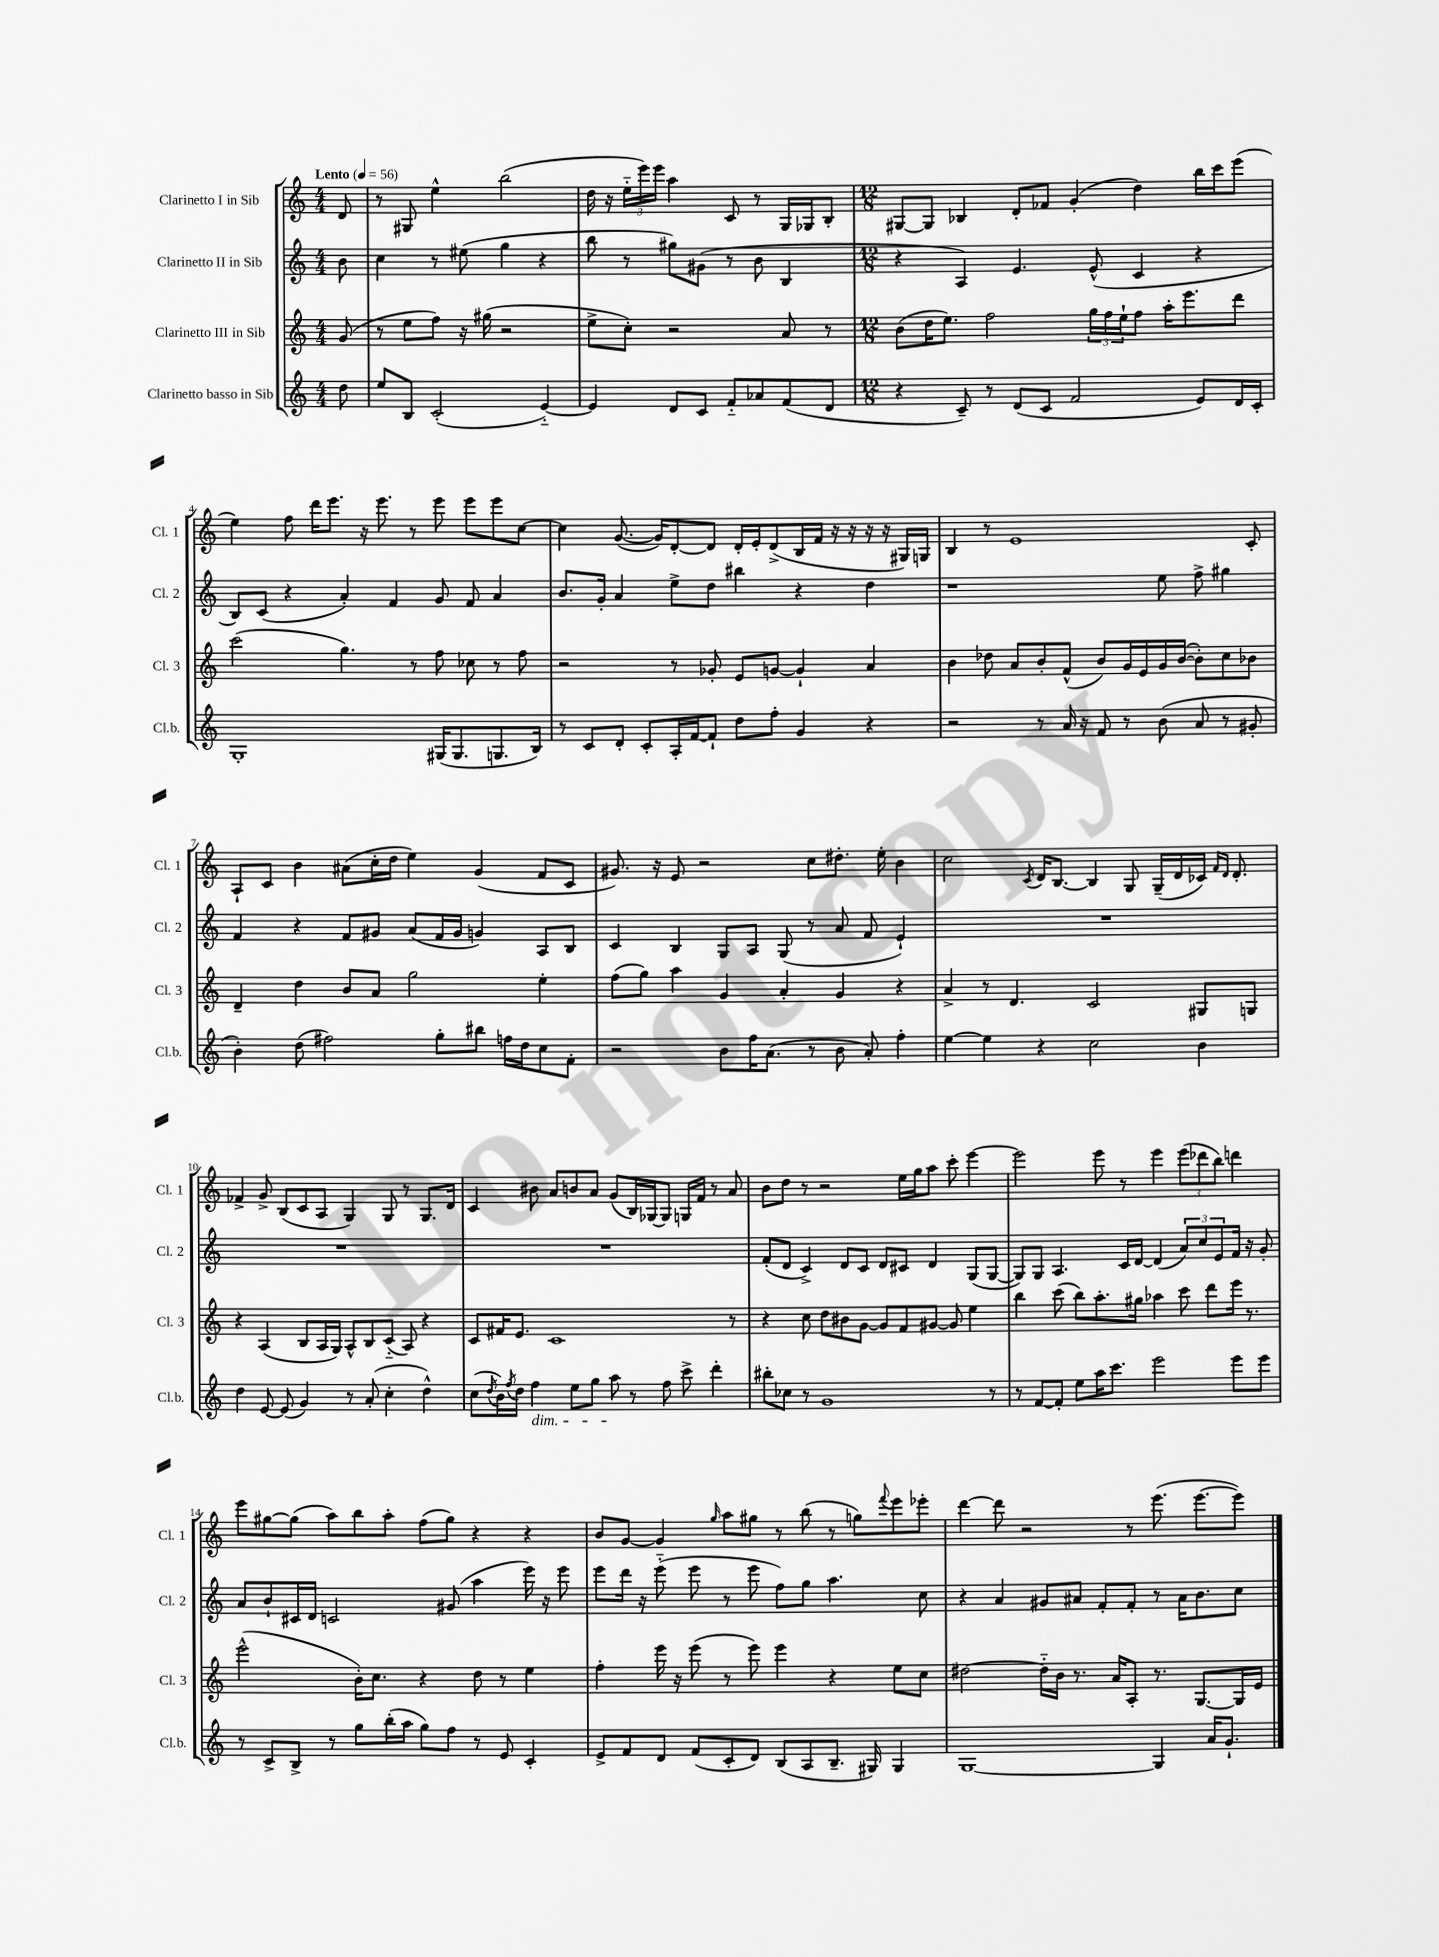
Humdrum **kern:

**kern	**kern	**kern	**kern
*staff4	*staff3	*staff2	*staff1
*clefG2	*clefG2	*clefG2	*clefG2
*k[]	*k[]	*k[]	*k[]
*M4/4	*M4/4	*M4/4	*M4/4
*MM56	*MM56	*MM56	*MM56
8dd\	(8g/	8b\	8d/
=	=	=	=
8ee/L	8r	4cc\	8r
8B/J	8ee\L	.	8G#/
(2c'/	8ff\J)	8r	4ee^^\
.	16r	(8ee#\	.
.	(16gg#\	.	.
.	2r	4gg\	(2bb\
[4e'~/)	.	4r	.
=	=	=	=
4e/]	8ee^\L	8bb\	16dd\
.	.	.	16r
.	8cc'\J)	8r	24ee'~\LL
.	.	.	24eee\)
.	.	.	24eee\JJ
8d/L	2r	8gg#\L)	4aa\
8c/J	.	(8g#\J	.
8f'~/L	.	8r	8c/
8a-/	.	8b\	8r
(8f/	8a/	4B/	16G/LL
.	.	.	16G-/J
8d/J	8r	.	8B'/J
=	=	=	=
*M12/8	*M12/8	*M12/8	*M12/8
4r	(8b\L	4r	[8G#/L
.	16dd\K	.	8G#/]J
.	8.ee\J)	.	.
8c~/)	.	4A/)	4B-/
8r	2ff\	.	.
(8d/L	.	4.e/	8d'/L
8c/J	.	.	8f-/J
2f/	.	.	(4g'/
.	24gg\LL	(8e^^/	.
.	24ff\	.	.
.	24ee`\J	.	.
.	8ff\J	4c/	4dd\)
.	16aa'\LK	.	.
.	8.eee\	.	.
8e/L)	.	4r	16bb\LL
.	.	.	16ccc\J
16d/L	8ddd\J	.	(8eee\J
16c'/JJ	.	.	.
=	=	=	=
1G'	(2ccc\	8B/L)	4ee\)
.	.	(8c/J	.
.	.	4r	8ff\
.	.	.	16ddd\LK
.	.	.	8.eee\J
.	4.gg\)	4a'/)	.
.	.	.	16r
.	.	.	8.eee\
.	.	4f/	.
.	8r	.	8r
(16G#/LK	8ff\	8g/	8eee\
8.G#/	.	.	.
.	8cc-\	8f/	8eee\L
8.G/	8r	4a/	8eee\
.	8ff\	.	[8cc\J
16B/Jk)	.	.	.
=	=	=	=
8r	2r	8.b/L	4cc\]
8c/L	.	.	.
.	.	16g'/Jk	.
8d'/J	.	4a/	([8.g/
8c'/L	.	.	.
.	.	.	16g/]LK)
16A'/L	8r	8ee^\L	[8d'/
[16f/J	.	.	.
8f`/]J	8g-'/	8dd\J	8d/]J
8dd\L	8e/L	4bb#\	16d'/LL
.	.	.	16e'/J
8ff'\J	[8g/J	.	(8d^/
4g/	4g`/]	4r	16B/L
.	.	.	16f/JJ
.	.	.	16r
.	.	.	16r
4r	4a/	4dd\	16r
.	.	.	16r
.	.	.	16G#/LL)
.	.	.	16G/JJ
=	=	=	=
2r	4b\	1r	4B/
.	8dd-\	.	8r
.	8a/L	.	1e
8r	8b'/	.	.
16a/	(8f^^/J	.	.
16r	.	.	.
8f/	8b/L)	.	.
8r	16g/L	.	.
.	16e/	.	.
(8b\	16g/	8ee\	.
.	([16b/JJ	.	.
8a/	8b'\]L)	8ff^\	.
8r	8cc\	4gg#\	.
8g#'/	8b-\J	.	8c'/
=	=	=	=
4b'\)	4d~/	4f/	8A`/L
.	.	.	8c/J
(8dd\	4dd\	4r	4b\
2ff#\)	.	.	.
.	8b/L	8f/L	(8a#\L
.	8a/J	8g#/J	16cc'\L
.	.	.	16dd\JJ
.	2gg\	(8a/L	4ee\)
8gg'\L	.	16f/L	.
.	.	16g#/JJ	.
8bb#\J	.	4g/)	(4g/
16ff\LL	.	.	.
16dd\J	.	.	.
8cc\	4ee'\	8A/L	8f/L
8f'\J	.	8B/J	8c/J
=	=	=	=
2r	(8ff\L	4c/	8.g#/)
.	8gg\J)	.	.
.	.	.	16r
.	4aa\	4B/	8e/
.	.	.	2r
8b\L	4g/	8G/L	.
16ff\K	.	8A/J	.
(8.a\J	.	.	.
.	4a'/	(8G/	.
8r	.	8r	8cc\L
8b\	4g/	8a/	8.dd#'\J
8a'/)	.	8f/	.
.	.	.	16ee'\
4ff'\	4r	4e`/)	4b\
=	=	=	=
[4ee\	4a^/	1.r	2cc\
4ee\]	8r	.	.
.	4.d/	.	.
.	.	.	8qc/
4r	.	.	16d/LK
.	.	.	[8.B/J
2cc\	2c/	.	4B/]
.	.	.	8G/
.	.	.	(16G~/LL
.	.	.	16d/
4b\	8G#/L	.	16c-/JJ)
.	.	.	16qqf/LL
.	.	.	16qqd/JJ
.	.	.	8.d'/
.	8G/J	.	.
=	=	=	=
4dd\	4r	1.r	4f-^/
[8e/	(4A/	.	8g^/
(8e/]	.	.	(8B/L
4g/)	8B/L	.	8c/
.	16A/L	.	8A/J
.	16G/JJ)	.	.
8r	8A^^/L	.	4G/)
(8a'/	8B/	.	.
4cc'\	(8c'~/J	.	8G/
.	8A/)	.	8r
4dd^^\)	4r	.	8.G/L
.	.	.	16d/Jk
=	=	=	=
(8cc\L	8c/L	1.r	4c/
8qdd/	.	.	.
16b\L)	16f#/K	.	.
8qff/	.	.	.
16dd\JJ	8.e/J	.	.
4ff\	.	.	8b#\
.	1c	.	8a/L
8ee\L	.	.	8b/
8gg\J	.	.	8a/J
8aa\	.	.	(8g/L
8r	.	.	16B/L)
.	.	.	[16G-/J
8ff\	.	.	8G-/]J
8ccc^\	.	.	16G/LL
.	.	.	16f/JJ
4ddd'\	.	.	8r
.	8r	.	8a/
=	=	=	=
8bb#'\L	4r	(8f'/L	8b\L
8cc-\J	.	8d/J	8dd\J
8r	8cc\	4c^/)	8r
1g	8dd\L	.	2r
.	8b#\	8d/L	.
.	[8g\J	8c/J	.
.	8g/]L	8d/L	.
.	8f/	8c#/J	16ee\LL
.	.	.	16gg\J
.	[8g#/J	4d/	8aa\J
.	8g#/]	.	8ccc'\
.	4ee\	(8G/L	[4eee\
8r	.	[8G/J	.
=	=	=	=
8r	4bb\	8G/]L)	2eee\]
[8f/L	.	8G/J	.
8f'/]J	(8ccc\	4.A/	.
8ee\L	8bb\L)	.	.
16aa\K	8.aa'\	.	8eee\
8.ccc\J	.	.	.
.	.	16c/LL	8r
.	16gg#\Jk	[16d/JJ	.
2eee\	4aa-\	(4d/]	4eee\
.	8ccc\	12a/L)	(12eee\L
.	.	12cc/	12ddd-\
.	8ddd\L	.	.
.	.	12e/	12bb\J)
8eee\L	16eee\Jk	16f/Jk	4ddd\
.	8.r	16r	.
8eee\J	.	8g'/	.
=	=	=	=
8r	(2eee^^\	8a/L	8eee\L
8c^/L	.	8b`/	[8gg#\
8B^/J	.	16c#/L	(8gg#\]J
.	.	16d/JJ	.
8r	.	2c/	8aa\L)
8gg\L	16b'\LK)	.	8bb\
.	8.cc\J	.	.
(16bb'\L	.	.	8aa'\J
16aa\JJ	.	.	.
8gg\L)	4r	.	(8ff\L
8ff\J	.	(8g#/	8gg#\J)
8r	8dd\	4aa\	4r
8e/	8r	.	.
4c'/	4ee\	16eee\)	4r
.	.	16r	.
.	.	8eee\	.
=	=	=	=
8e^/L	4ff'\	8eee\L	8b/L
8f/	.	16ddd\Jk	[8g/J
.	.	16r	.
8d/J	16eee\	(8eee'~\	4g/]
.	16r	.	.
(8f/L	(8eee\	8eee\	.
.	.	.	16qqgg/
8c'/	8r	8r	8aa\L
8d/J)	8eee\)	8eee\	8gg#\J
(8B/L	4eee\	8ff\L)	8r
8A/	.	8gg\J	(8bb\
8.B~/J	4r	4.aa\	8r
.	.	.	8gg\L)
16G#/)	.	.	.
.	.	.	8qqfff/
4G#/	8ee\L	.	8eee\
.	8cc\J	8cc\	8eee-'\J
=	=	=	=
[1G	[2dd#\	4r	[4ddd\
.	.	4a/	8ddd\]
.	.	.	2r
.	16dd#'~\]LL	8g#/L	.
.	16b\JJ	.	.
.	8.r	8a#/J	.
.	.	8f'/L	.
.	16a/LK	.	.
.	8A'/J	8f'/J	8r
4G/]	8.r	8r	(8.eee\
.	.	16a#\LK	.
.	[8.G/L	8.b\	[8.eee\L
16a/LK	.	.	.
8.g`/J	.	.	.
.	16G/]L	8cc\J	8eee\]J)
.	16e/JJ	.	.
==	==	==	==
*-	*-	*-	*-
